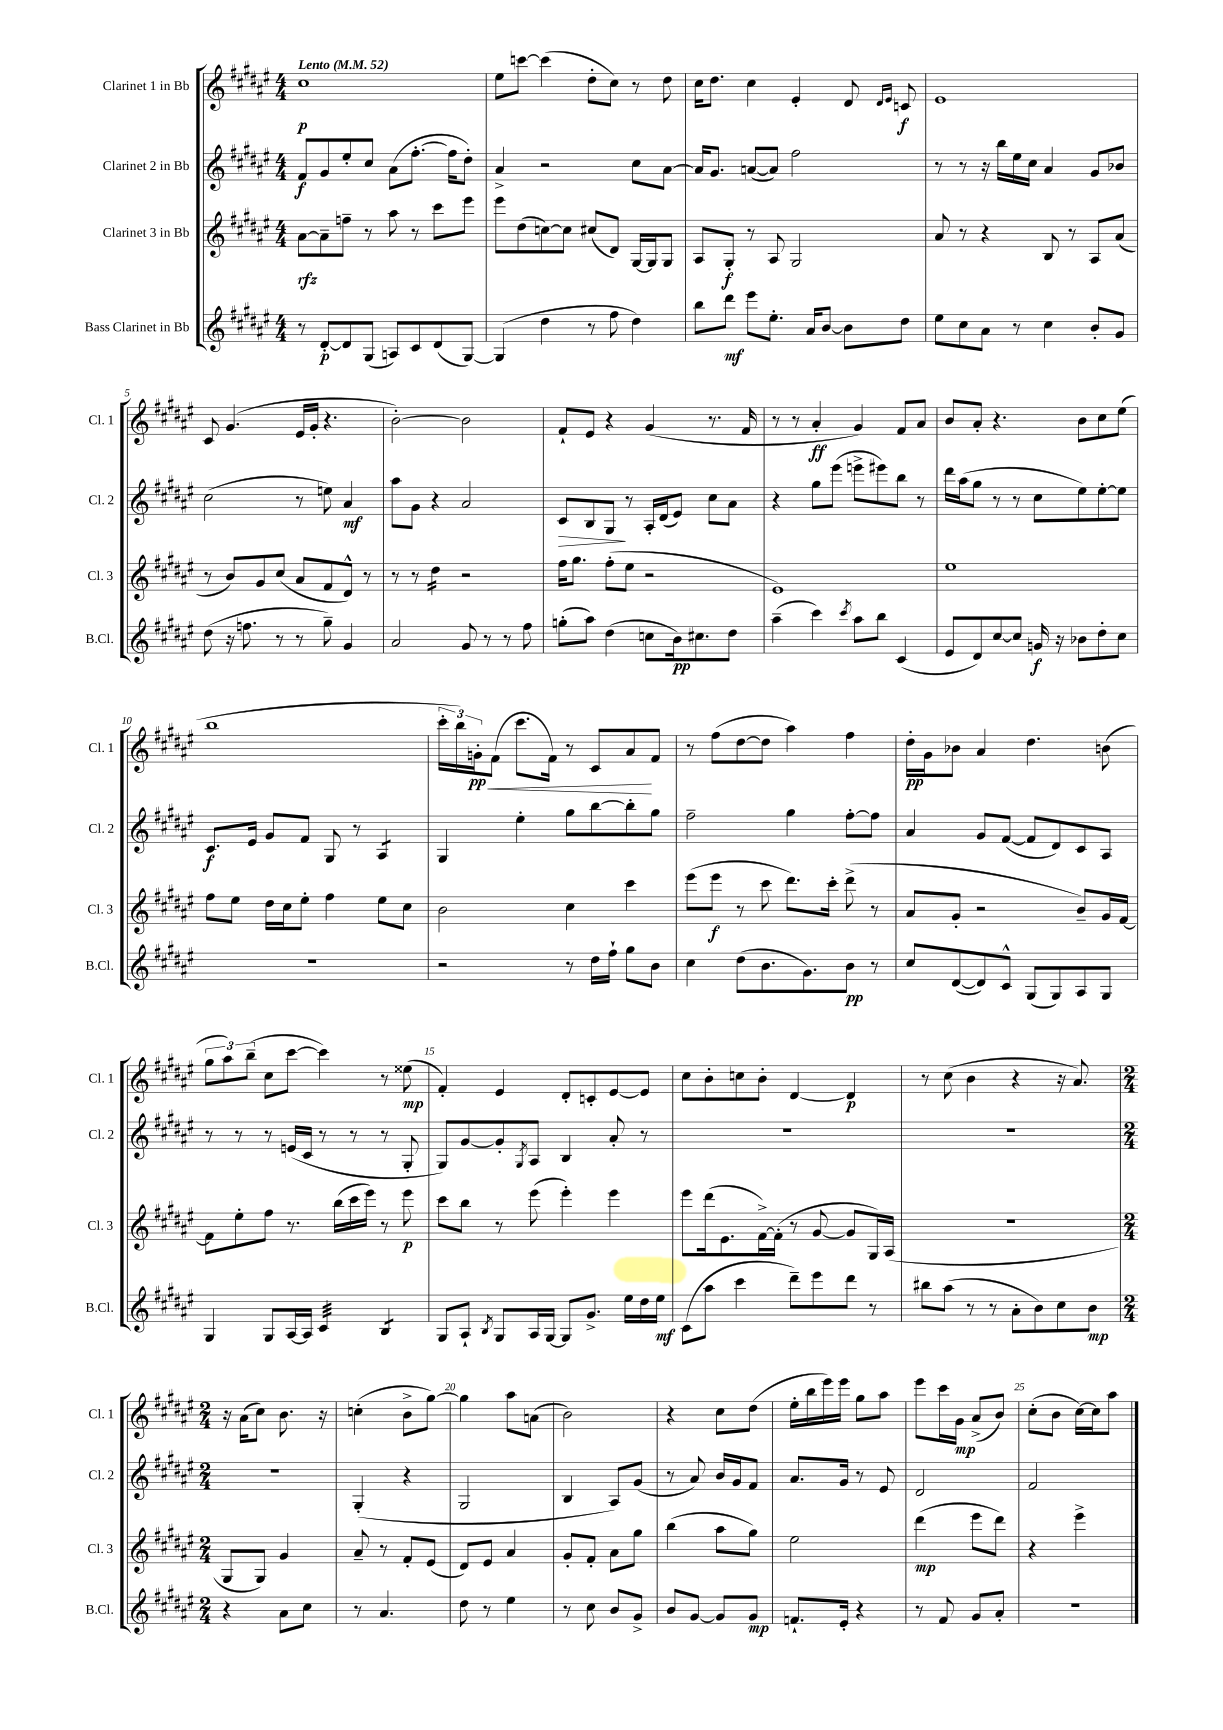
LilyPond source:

<<
\new StaffGroup <<
\new Staff = "s0" \with { instrumentName = "Clarinet 1 in Bb" shortInstrumentName = "Cl. 1" } {
    \clef treble \key fis \major \numericTimeSignature \time 4/4 \tempo "Lento" 4 = 52
    cis''1\p |
    eis''8 c'''8~ c'''4( dis''8-. cis''8) r8 dis''8 |
    cis''16 dis''8. cis''4 eis'4-. dis'8 \grace { dis'16 eis'16 } c'8\f |
    eis'1 |
    cis'8 gis'4.( eis'16 gis'16-. r4. |
    b'2~-.) b'2 |
    fis'8-! eis'8 r4 gis'4( r8. fis'16 |
    r8 r8 ais'4-.\ff gis'4) fis'8 ais'8 |
    b'8 ais'8-. r4. b'8 cis''8 eis''8( |
    b''1 |
    \tuplet 3/2 { cis'''16-. b''16) g'16-.\pp\< } fis'8( cis'''8. fis'16) r8 cis'8 ais'8\! fis'8 |
    r8 fis''8( dis''8~ dis''8 ais''4) fis''4 |
    dis''16-.\pp gis'16 bes'8 ais'4 dis''4. b'8( |
    \tuplet 3/2 { gis''8 ais''8) b''8--( } cis''8 cis'''8~ cis'''4) r8 eisis''8\mp( |
    fis'4-.) eis'4 dis'8-. c'8-. eis'8~ eis'8 |
    cis''8 b'8-. c''8 b'8-. dis'4~ dis'4\p |
    r8 cis''8( b'4 r4 r16 ais'8.) |
    \numericTimeSignature \time 2/4 r16 ais'16( cis''8) b'8. r16 |
    c''4-.( b'8-> gis''8~) |
    gis''4 ais''8 a'8( |
    b'2) |
    r4 cis''8 dis''8( |
    eis''16-. b''16 eis'''16) eis'''16 gis''8 ais''8 |
    eis'''8 cis'''16 gis'16\mp ais'8->( b'8) |
    cis''8-.( b'8 cis''16~) cis''16 ais''8 \bar "|." |
}
\new Staff = "s1" \with { instrumentName = "Clarinet 2 in Bb" shortInstrumentName = "Cl. 2" } {
    \clef treble \key fis \major \numericTimeSignature \time 4/4
    fis'8\f gis'8 eis''8-. cis''8 ais'8( fis''8.~-. fis''16 dis''8-.) |
    ais'4-> r2 cis''8 ais'8~ |
    ais'16 gis'8. a'8~( a'8) fis''2 |
    r8 r8 r16 b''16 eis''16 cis''16 ais'4 gis'8 bes'8 |
    cis''2( r8 e''8) ais'4\mf |
    ais''8 gis'8 r4 ais'2 |
    cis'8\> b8 gis8\! r8 ais16-. dis'16( eis'8) cis''8 ais'8 |
    r4 gis''8 eis'''8( e'''8-> eis'''8) b''8 r8 |
    dis'''16 ais''16( gis''8 r8 r8 cis''8 eis''8) eis''8~-. eis''8 |
    cis'8.\f eis'16 gis'8 fis'8 gis8 r8 ais4:8 |
    gis4 eis''4-. gis''8 b''8~ b''8-. gis''8 |
    fis''2-- gis''4 fis''8~-. fis''8 |
    ais'4 gis'8 fis'8~( fis'8 dis'8) cis'8 ais8 |
    r8 r8 r8 e'16( cis'16 r8 r8 r8 gis8-. |
    gis8) gis'8~ gis'8-. \acciaccatura { gis8 } ais8 b4 ais'8-. r8 |
    R1 |
    R1 |
    \numericTimeSignature \time 2/4 R2 |
    gis4-.( r4 |
    gis2 |
    b4 ais8) gis'8( |
    r8 ais'8) b'16 gis'16 fis'8 |
    ais'8. gis'16 r8 eis'8 |
    dis'2 |
    fis'2 \bar "|." |
}
\new Staff = "s2" \with { instrumentName = "Clarinet 3 in Bb" shortInstrumentName = "Cl. 3" } {
    \clef treble \key fis \major \numericTimeSignature \time 4/4
    ais'8~\rfz ais'8-- f''8-- r8 ais''8 r8 cis'''8 eis'''8 |
    eis'''8 dis''8( c''8~) c''8 cis''8( dis'8) gis16~ gis16 gis8 |
    ais8 gis8-.\f r8 ais8 gis2 |
    ais'8 r8 r4 b8 r8 ais8 ais'8( |
    r8 b'8) gis'8 cis''8( ais'8 fis'8 dis'8-^) r8 |
    r8 r8 dis''4:16 r2 |
    fis''16 gis''8. fis''8-.( eis''8 r2 |
    eis'1) |
    eis''1 |
    fis''8 eis''8 dis''16 cis''16 eis''8-. fis''4 eis''8 cis''8 |
    b'2 cis''4 cis'''4 |
    eis'''8( eis'''8\f r8 cis'''8 dis'''8.) cis'''16-. dis'''8->( r8 |
    ais'8 gis'8-. r2 b'8--) gis'16 fis'16~ |
    fis'8 eis''8-. fis''8 r8. b''16( cis'''16 eis'''16) r8 eis'''8\p |
    cis'''8 b''8 r8 eis'''8( eis'''4-.) eis'''4 |
    eis'''8 dis'''16( eis'8. fis'16~->) fis'16-.( r8 gis'8~ gis'8 gis16) ais16( |
    R1 |
    \numericTimeSignature \time 2/4 gis8 gis8) gis'4 |
    ais'8-- r8 fis'8-. eis'8( |
    dis'8) eis'8 ais'4 |
    gis'8-. fis'8-. ais'8 gis''8 |
    b''4( ais''8 gis''8) |
    eis''2 |
    dis'''4\mp( eis'''8 dis'''8) |
    r4 eis'''4-> \bar "|." |
}
\new Staff = "s3" \with { instrumentName = "Bass Clarinet in Bb" shortInstrumentName = "B.Cl." } {
    \clef treble \key fis \major \numericTimeSignature \time 4/4
    r8 dis'8~-.\p dis'8 gis8( a8) cis'8 dis'8( gis8~) |
    gis4( dis''4 r8 fis''8 dis''4) |
    b''8 dis'''8\mf eis'''8 eis''8.-. ais'16 b'8~ b'8 dis''8 |
    eis''8 cis''8 ais'8 r8 cis''4 b'8-. gis'8 |
    dis''8( r16 f''8. r8 r8 gis''8--) gis'4 |
    ais'2 gis'8 r8 r8 fis''8 |
    g''8-.( ais''8) dis''4( c''8 b'16\pp) cis''8. dis''8 |
    ais''4--( cis'''4) \acciaccatura { cis'''8 } ais''8 b''8 cis'4( |
    eis'8 dis'8) cis''8~ cis''8 g'16\f r16 bes'8 dis''8-. cis''8 |
    R1 |
    r2 r8 dis''16 fis''16-! gis''8 b'8 |
    cis''4 dis''8( b'8. gis'8.) b'8\pp r8 |
    cis''8 dis'8~( dis'8) cis'8-^ gis8( gis8) ais8 gis8 |
    gis4 gis8 ais16~ ais16 cis'4:32 b4:8 |
    gis8 ais8-! \acciaccatura { b8 } gis8 ais16 gis16~ gis8 gis'8.-> eis''16 dis''16 eis''16\mf |
    cis'8( ais''8 cis'''4 dis'''8--) eis'''8 dis'''8 r8 |
    bis''8 ais''8( r8 r8 ais'8-. b'8) cis''8 b'8\mp |
    \numericTimeSignature \time 2/4 r4 ais'8 cis''8 |
    r8 ais'4. |
    dis''8 r8 eis''4 |
    r8 cis''8 b'8 gis'8-> |
    b'8 gis'8~ gis'8 gis'8\mp |
    f'8.-! eis'16-. r4 |
    r8 fis'8 gis'8 ais'8-. |
    R2 \bar "|." |
}
>>
>>
\layout { \context { \Score \override BarNumber.break-visibility = ##(#f #t #t) barNumberVisibility = #(every-nth-bar-number-visible 5) } }
